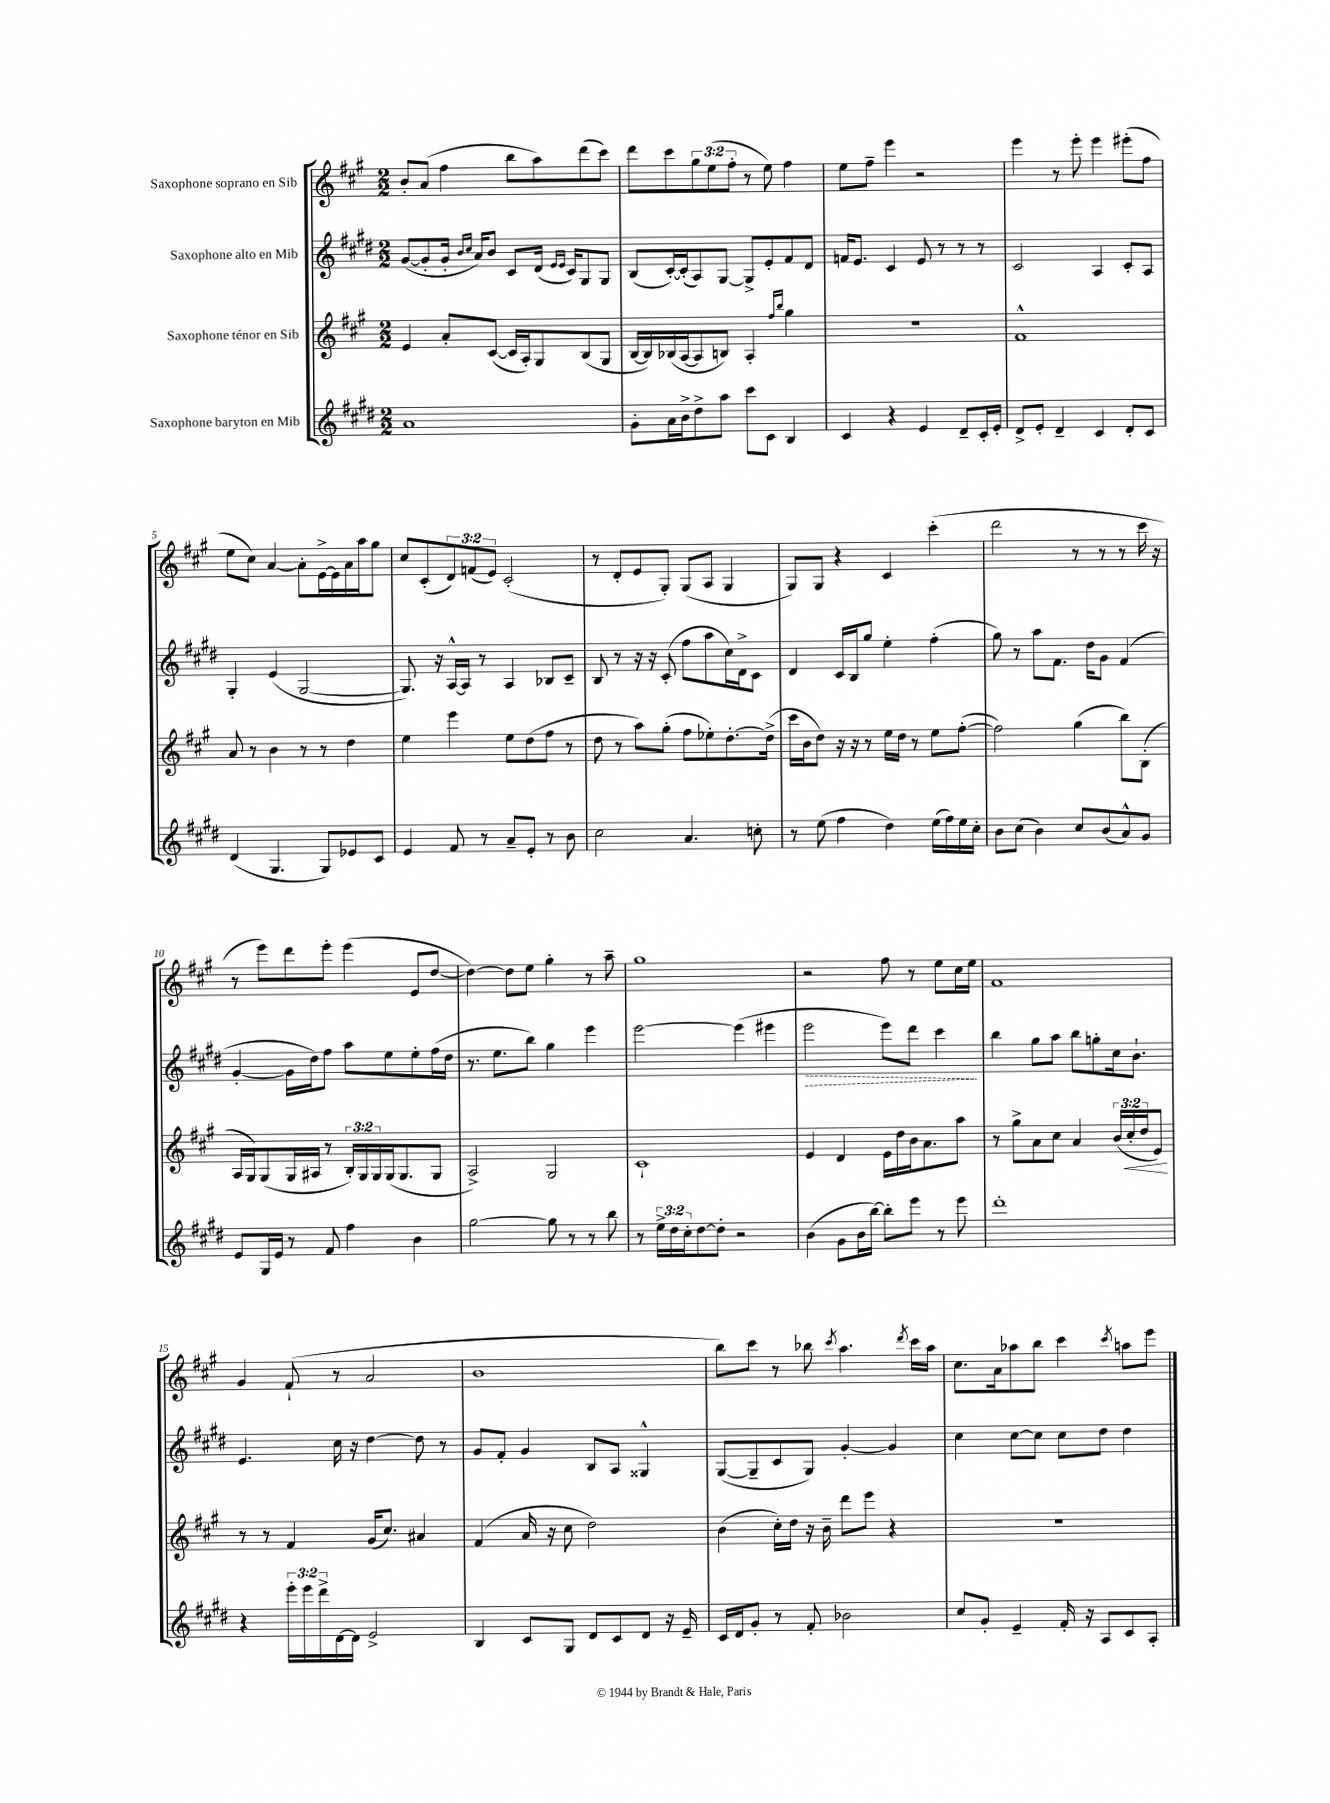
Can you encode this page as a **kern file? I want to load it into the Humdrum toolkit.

**kern	**kern	**dynam	**kern	**dynam	**kern
*part4	*part3	*part3	*part2	*part2	*part1
*staff4	*staff3	*staff3	*staff2	*staff2	*staff1
*I"Saxophone baryton en Mib	*I"Saxophone ténor en Sib	*	*I"Saxophone alto en Mib	*	*I"Saxophone soprano en Sib
*clefG2	*clefG2	*	*clefG2	*	*clefG2
*k[f#c#g#d#]	*k[f#c#g#]	*	*k[f#c#g#d#]	*	*k[f#c#g#]
*M2/2	*M2/2	*	*M2/2	*	*M2/2
=1	=1	=1	=1	=1	=1
1a	4e/	.	([8g#/L	.	8b'/L
.	.	.	8g#'/]	.	(8a/J
.	8a'/L	.	16g#'/Jk	.	4ff#\
.	.	.	16qqb/LL	.	.
.	.	.	16qqcc#/JJ	.	.
.	.	.	16a/KL)	.	.
.	([8c#/J	.	8b/J	.	.
.	16c#/LL]	.	8c#/L	.	8bb\L
.	16A'/J)	.	.	.	.
.	8G#/	.	(16d#/Jk	.	8aa\)
.	.	.	16qqe/LL	.	.
.	.	.	16qqe/JJ	.	.
.	.	.	16c#/KL)	.	.
.	(8B/	.	8G#/	.	(8ddd\
.	8G#/J	.	8G#/J	.	8ccc#\J)
=2	=2	=2	=2	=2	=2
8g#'\L	[16B/LL	.	(8B/L	.	8ddd\L
.	16B/])	.	.	.	.
16a\L	(16B-X/	.	[16c#'/L)	.	8ccc#\
16b^\J	[16A/J	.	(16c#'/J]	.	.
8dd#^\	8A/]	.	8A/)	.	12gg#\
.	.	.	.	.	(12ee\
8aa\J	8Bn/J)	.	[8G#/J	.	.
.	.	.	.	.	12ff#'\J
8ccc#\L	4A'/	.	8G#^/L]	.	8r
8c#\J	.	.	8e'/	.	8ee\)
.	16qqff#/LL	.	.	.	.
.	16qqbb/JJ	.	.	.	.
4B/	4gg#\	.	8f#/	.	4ff#\
.	.	.	8d#/J	.	.
=3	=3	=3	=3	=3	=3
4c#/	1r	.	16fn/KL	.	8ee\L
.	.	.	8.e/J	.	.
.	.	.	.	.	8ff#~\J
4r	.	.	4c#/	.	4eee\
4e/	.	.	8e/	.	2r
.	.	.	8r	.	.
8d#~/L	.	.	8r	.	.
16c#'/L	.	.	8r	.	.
16e'/JJ	.	.	.	.	.
=4	=4	=4	=4	=4	=4
8d#^/L	1f#^^	.	2c#/	.	4eee\
8e'/J	.	.	.	.	.
4d#~/	.	.	.	.	8r
.	.	.	.	.	8eee'\
4c#/	.	.	4A/	.	4eee\
8d#'/L	.	.	8c#'/L	.	(8eee#X'\L
8c#/J	.	.	8A/J	.	8ff#\J
!!LO:LB:g=z
=5	=5	=5	=5	=5	=5
(4d#/	8a/	.	4G#'/	.	8ee\L
.	8r	.	.	.	8cc#\J)
4.G#/	4b\	.	(4e/	.	[4a/
.	8r	.	[2G#/	.	8a'\L]
8G#/L)	8r	.	.	.	[16e^\L
.	.	.	.	.	16e\]
8e-X/	4dd\	.	.	.	16a\
.	.	.	.	.	16aa\J
8c#/J	.	.	.	.	8gg#\J
=6	=6	=6	=6	=6	=6
4e/	4ee\	.	8.G#/])	.	8cc#/L
.	.	.	.	.	(8c#'/
.	.	.	16r	.	.
8f#/	4eee\	.	[16A^^/LL	.	12d/)
.	.	.	16A/JJ]	.	.
.	.	.	.	.	(12fn/
8r	.	.	8r	.	.
.	.	.	.	.	12e/J)
8a~/L	8ee\L	.	4A/	.	(2c#'/
8e'/J	(8dd\	.	.	.	.
8r	8ff#\J	.	8B-X/L	.	.
8b\	8r	.	8c#~/J	.	.
=7	=7	=7	=7	=7	=7
2cc#\	8dd\	.	8B/	.	8r
.	8r	.	8r	.	8d'/L
.	8aa\L)	.	16r	.	8e/
.	.	.	16r	.	.
.	(8gg#'\J	.	(8c#'/	.	8G#'/J)
4.a/	8ff#\L	.	8ff#\L	.	(8G#/L
.	8ee-X'\)	.	8aa\	.	8A/J
.	[8.dd'\	.	16cc#\L)	.	4G#/
.	.	.	16d#^\J	.	.
8ccn'\	.	.	8c#\J	.	.
.	(16dd^\Jk]	.	.	.	.
=8	=8	=8	=8	=8	=8
8r	16ccc#\LL	.	4d#/	.	8G#/L)
.	16b\J	.	.	.	.
(8ee\	8dd\J)	.	.	.	8G#/J
4ff#\	16r	.	16c#/LL	.	4r
.	16r	.	16B/J	.	.
.	8r	.	8gg#/J	.	.
4dd#\)	16ee\LL	.	4ee'\	.	4c#/
.	16dd\JJ	.	.	.	.
.	8r	.	.	.	.
(16ee\LL	8ee\L	.	(4ff#'\	.	(4ccc#'\
16ff#\)	.	.	.	.	.
16ee\	([8ff#'\J	.	.	.	.
16cc#'\JJ	.	.	.	.	.
=9	=9	=9	=9	=9	=9
8b\L	2ff#\])	.	8gg#\)	.	2ddd\
(8cc#\J	.	.	8r	.	.
4b\)	.	.	8aa\L	.	.
.	.	.	8.f#\J	.	.
8cc#/L	(4gg#\	.	.	.	8r
.	.	.	16dd#\KL	.	.
(8b/	.	.	8g#\J	.	8r
8a^^/)	8bb\L)	.	(4f#/	.	8r
8g#/J	(8B'\J	.	.	.	16ccc#\
.	.	.	.	.	16r
!!LO:LB:g=z
=10	=10	=10	=10	=10	=10
8e/L	16A/LL	.	[4g#'/	.	8r
.	16G#/J)	.	.	.	.
16G#/L	(8G#/	.	.	.	8eee\L)
16e/JJ	.	.	.	.	.
8r	16G#/L	.	16g#\LL]	.	8ddd\
.	16A#X/JJ	.	16dd#\J)	.	.
8f#/	8r	.	8ff#\J	.	8eee'\J
4ff#\	24B'/LL)	.	8aa\L	.	(4eee\
.	24G#/	.	.	.	.
.	24G#/	.	.	.	.
.	(16G#/J	.	8ee\	.	.
.	8.G#/	.	.	.	.
4b\	.	.	8ee'\	.	8e/L
.	8G#/J	.	(16ff#\L	.	[8dd/J
.	.	.	16dd#\JJ	.	.
=11	=11	=11	=11	=11	=11
[2gg#\	2A^/)	.	8.r	.	4dd\_)
.	.	.	8.ee\L	.	.
.	.	.	.	.	8dd\L]
.	.	.	8bb\J)	.	8ee\J
8gg#\]	2G#/	.	4gg#\	.	4gg#'\
8r	.	.	.	.	.
8r	.	.	4eee\	.	8r
8bb\	.	.	.	.	8aa~\
=12	=12	=12	=12	=12	=12
8r	1c#`	.	[2eee\	.	1gg#
24ee^\LL	.	.	.	.	.
24dd#\	.	.	.	.	.
24cc#'\J	.	.	.	.	.
[8dd#\	.	.	.	.	.
8dd#'\J]	.	.	.	.	.
2r	.	.	(4eee\]	.	.
.	.	.	4eee#X\	.	.
=13	=13	=13	=13	=13	=13
!	!	!	!	!LO:HP:b	!
(4b\	4e/	.	2eee\	>	2r
8g#\L	4d/	.	.	.	.
16b\L	.	.	.	.	.
[16bb\JJ)	.	.	.	.	.
8bb'\L]	16e\LL	.	8eee\L)	.	8ff#\
.	16dd\	.	.	.	.
8eee\J	16b\J	.	8ddd#\J	.	8r
.	8.a\	.	.	.	.
8r	.	.	4ccc#\	.	8ee\L
8eee\	8aa\J	.	.	.	16cc#\L
.	.	.	.	.	16ee\JJ
.	.	.	.	]	.
=14	=14	=14	=14	=14	=14
1ddd#'	8r	.	4bb\	.	1f#
.	8gg#^\L	.	.	.	.
.	8a\	.	8gg#\L	.	.
.	8cc#\J	.	8aa\J	.	.
.	4a/	.	8bb\L	.	.
.	.	.	8ggn'\	.	.
.	(24b/LL	.	16cc#\k	.	.
!	!	!LO:HP:b	!	!	!
.	24cc#'/	<	.	.	.
.	.	.	8.b`\J	.	.
.	24dd/J	.	.	.	.
.	8e/J)	.	.	.	.
.	.	[	.	.	.
!!LO:LB:g=z
=15	=15	=15	=15	=15	=15
4r	8r	.	4.e/	.	4g#/
.	8r	.	.	.	.
24eee'\LL	4f#/	.	.	.	(8f#`/
24eee\	.	.	.	.	.
24ddd#^\	.	.	.	.	.
[16d#\	.	.	16cc#\	.	8r
16d#\JJ]	.	.	16r	.	.
2e^/	(16g#/KL	.	[4dd#\	.	2a/
.	8.cc#/J)	.	.	.	.
.	4a#X/	.	8dd#\]	.	.
.	.	.	8r	.	.
=16	=16	=16	=16	=16	=16
4B/	(4f#/	.	8g#/L	.	1b
.	.	.	8f#'/J	.	.
8c#/L	16a/	.	4g#/	.	.
.	16r	.	.	.	.
8G#/J	8cc#\	.	.	.	.
8d#/L	2dd\)	.	8B/L	.	.
8c#/	.	.	8A/J	.	.
8d#/J	.	.	4G##X^^/	.	.
16r	.	.	.	.	.
16e~/	.	.	.	.	.
=17	=17	=17	=17	=17	=17
16c#/LL	(4b\	.	([8G#/L	.	8bb\L)
16d#/J	.	.	.	.	.
8g#'/J	.	.	8G#~/]	.	8ccc#\J
8r	16cc#'\LL)	.	8c#/	.	8r
.	16dd\JJ	.	.	.	.
8f#'/	16r	.	8G#/J)	.	8bb-X\
.	16b~\	.	.	.	.
.	.	.	.	.	8qccc#/
2b-X\	8ddd\L	.	[4g#'/	.	4.aa\
.	8eee\J	.	.	.	.
.	4r	.	4g#/]	.	.
.	.	.	.	.	8qddd/
.	.	.	.	.	16ccc#\LL
.	.	.	.	.	16aa\JJ
=18	=18	=18	=18	=18	=18
8cc#/L	1r	.	4cc#\	.	8.cc#\L
8g#'/J	.	.	.	.	.
.	.	.	.	.	16a\k
4e~/	.	.	[8cc#\L	.	8aa-X\
.	.	.	8cc#\J]	.	8bb\J
16f#'/	.	.	8cc#\L	.	4ccc#\
16r	.	.	.	.	.
8A/L	.	.	8dd#\J	.	.
.	.	.	.	.	8qccc#/
8c#/	.	.	4dd#\	.	8aan\L
8A'/J	.	.	.	.	8eee\J
==	==	==	==	==	==
*-	*-	*-	*-	*-	*-
